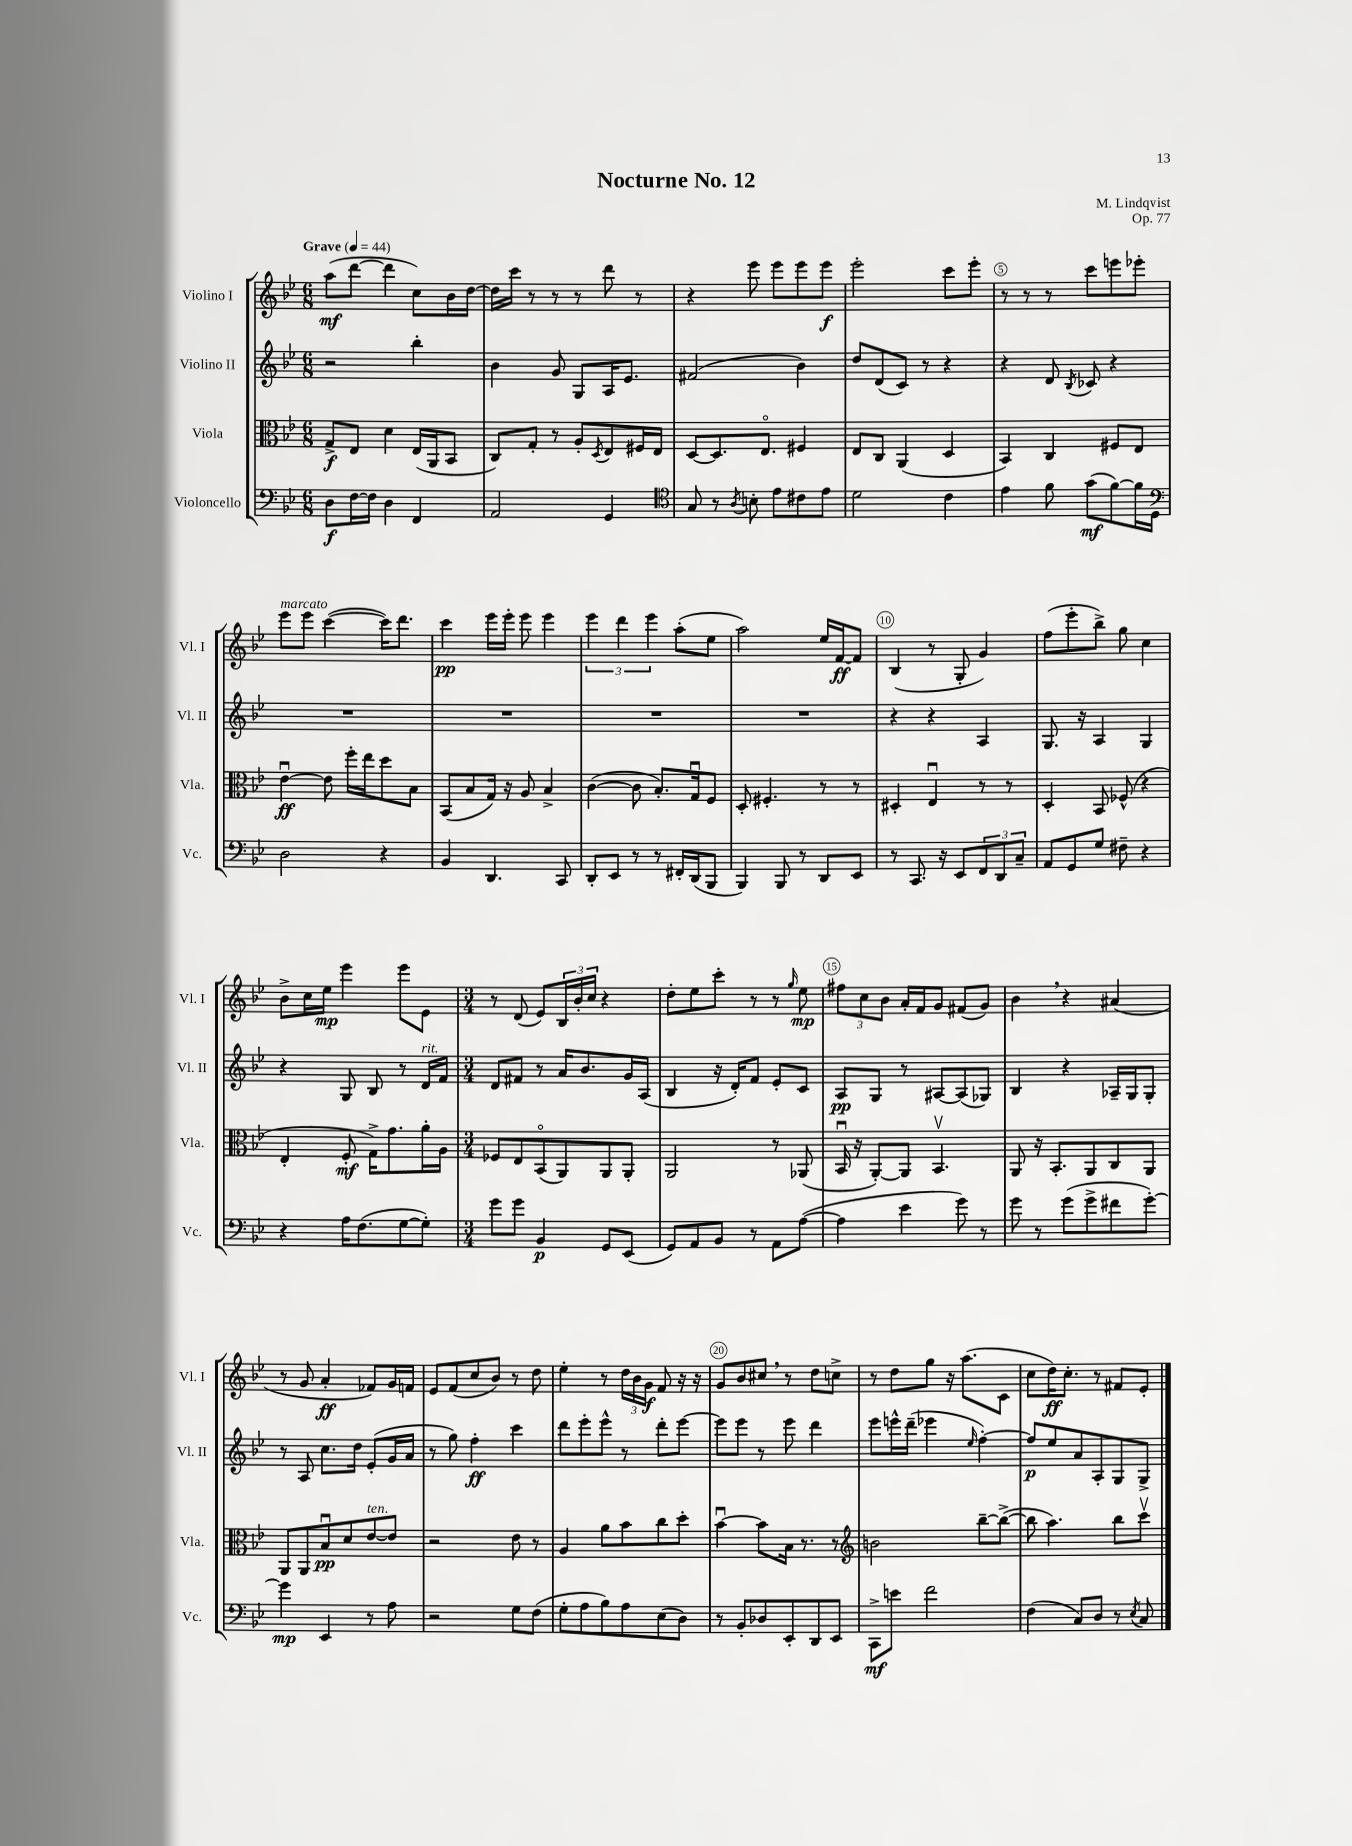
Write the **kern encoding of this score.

**kern	**kern	**kern	**kern
*staff4	*staff3	*staff2	*staff1
*clefF4	*clefC3	*clefG2	*clefG2
*k[b-e-]	*k[b-e-]	*k[b-e-]	*k[b-e-]
*M6/8	*M6/8	*M6/8	*M6/8
*MM44	*MM44	*MM44	*MM44
8D\L	8G^/L	2r	(8aa\L
[16F\L	8E-/J	.	[8ddd\J
16F\]JJ	.	.	.
4D\	4d\	.	4ddd\]
4FF/	(16E-/LL	4bb-'\	8cc\L)
.	16AA/J	.	.
.	8BB-/J	.	16b-\L
.	.	.	[16dd\JJ
=	=	=	=
2AA/	8C/L)	4b-\	16dd\]LL
.	.	.	16ccc\JJ
.	8G'/J	.	8r
.	8r	8g/	8r
.	8A'/L	8G/L	8r
.	8qD/	.	.
4GG/	8E-/	16A/K	8ddd\
.	.	8.e-/J	.
.	16F#/L	.	8r
.	16E-/JJ	.	.
=	=	=	=
*clefC4	*	*	*
8G/	[8D/L	(2f#/	4r
8r	8.D/]	.	.
8qA/	.	.	.
8B'\	.	.	8eee-\
.	8.E-o/J	.	.
8e-\L	.	.	8eee-\L
8c#\	4F#/	4b-\)	8eee-\
8e-\J	.	.	8eee-\J
=	=	=	=
2d\	8E-/L	8dd/L	2eee-'\
.	8C/J	(8d/	.
.	(4AA/	8c/J)	.
.	.	8r	.
4c\	4D/	4r	8ccc\L
.	.	.	8eee-'\J
=	=	=	=
4e-\	4BB-/)	4r	8r
.	.	.	8r
8f\	4C/	8d/	8r
.	.	8qB-/	.
(8g\L	.	8c-/	8ccc\L
[8f\)	8F#/L	4r	8eee\
16f\]L	8E-/J	.	8eee-'\J
16D\JJ	.	.	.
=	=	=	=
*clefF4	*	*	*
2D\	[4e-u\	2.r	8eee-\L
.	.	.	8eee-\J
.	8e-\]	.	([4ccc\
.	16ff'\LL	.	.
.	16ee-\J	.	.
4r	8dd\	.	16ccc\]LK)
.	.	.	8.ddd\J
.	8B-\J	.	.
=	=	=	=
4BB-/	(8BB-/L	2.r	4ccc\
.	8B-/	.	.
4.DD/	16G/Jk)	.	16eee-\LL
.	16r	.	16eee-'\JJ
.	8A/	.	8eee-\
.	4B-^/	.	4eee-\
8CC/	.	.	.
=	=	=	=
8DD'/L	([4c\	2.r	6eee-\
8EE-/J	.	.	.
.	.	.	6ddd\
8r	8c\]	.	.
.	.	.	6eee-\
8r	8.B-'/L)	.	.
16FF#'/LL	.	.	(8aa'\L
(16DD/J	16Gu/k	.	.
8BBB-/J	8F/J	.	8ee-\J
=	=	=	=
4BBB-/)	8D'/	2.r	2aa\)
.	4.F#'/	.	.
8BBB-/	.	.	.
8r	.	.	.
8DD/L	8r	.	16ee-/LL
.	.	.	[16f/J
8EE-/J	8r	.	8f/]J
=	=	=	=
8r	4D#'/	4r	(4B-/
8.CC/	.	.	.
.	4E-u/	4r	8r
16r	.	.	.
8EE-/L	.	.	8G'/
12FF/	8r	4A/	4g/)
12DD/	.	.	.
.	8r	.	.
12C~/J	.	.	.
=	=	=	=
8AA/L	4D'/	8.G/	(8ff\L
8GG/	.	.	8eee-'\
.	.	16r	.
8G/J	8BB-/	4A/	8bb-^\J)
8F#~\	(8F-^^/	.	8gg\
4r	4r	4G/	4cc\
=	=	=	=
4r	4E-'/	4r	8b-^\L
.	.	.	16cc\L
.	.	.	16ee-\JJ
16A\LK	8F'/	8G/	4eee-\
(8.F\	.	.	.
.	16G^\LK)	8B-/	.
.	8.g\	.	.
[8G\	.	8r	8eee-\L
8G'\]J)	16a'\L	16d/LL	8e-\J
.	16A\JJ	16f/JJ	.
=	=	=	=
*M3/4	*M3/4	*M3/4	*M3/4
8g\L	8F-/L	8d/L	8r
8g\J	8E-/	8f#/J	(8d/
4BB-/	(8BB-o/	8r	8e-/L)
.	8AA/)	16a/LK	24B-/L
.	.	.	24b-'/
.	.	8.b-/	.
.	.	.	24cc/JJ
8GG/L	8AA/	.	4r
(8EE-/J	8AA'/J	16g/L	.
.	.	(16A/JJ	.
=	=	=	=
8GG/L)	2AA/	4B-/	8dd'\L
8AA/	.	.	8ee-\
8BB-/J	.	16r	8ccc'\J
.	.	16d'/LK)	.
8r	.	8f/J	8r
8AA\L	8r	8e-'/L	8r
.	.	.	16qqgg/
([8A\J	(8AA-/	8c/J	8ee-\
=	=	=	=
4A\]	16BB-u/	8A/L	12ff#\L
.	16r	.	.
.	.	.	12cc\
.	[8AA'/L)	8G/J	.
.	.	.	12b-\J
4e-\	8AA/]J	8r	16a'/LL
.	.	.	16f/J
.	4.BB-v/	[8A#/L	8g/J
8g\)	.	(8A#/]	(8f#/L
8r	.	8G-/J)	8g/J)
=	=	=	=
8g\	8AA/	4B-/	4b-\
8r	16r	.	.
.	8.BB-'/L	.	.
(8g\L	.	4r	4r
8g^\	8AA/	.	.
8f#\	8C/	16A-~/LL	(4a#/
.	.	16G/J	.
[8g'\J)	8AA/J	8G'/J	.
=	=	=	=
4g\]	8AA/L	8r	8r
.	8AA/	8A/	8g/
4EE-/	8B-u/	8.cc\L	4a'/
.	8d/	.	.
.	.	16dd\Jk	.
8r	[8e-/	(8e-'/L	8f-/L)
8A\	8e-/]J	16g/L	16g/L
.	.	16a/JJ	16f/JJ
=	=	=	=
2r	2r	8r	8e-/L
.	.	8gg\)	(8f/
.	.	4ff'\	8cc/
.	.	.	8b-/J)
8G\L	8e-\	4ccc\	8r
(8F\J	8r	.	8dd\
=	=	=	=
8G'\L	4A/	8ddd\L	4ee-'\
8A\	.	8eee-'\	.
8B-\)	8a\L	8eee-^^\J	8r
8A\	8b-\	8r	24dd\LL
.	.	.	24b-\
.	.	.	24g\JJ
(8E-\	8cc\	8ddd'\L	8f/
8D\J)	8dd'\J	[8eee-\J	16r
.	.	.	16r
=	=	=	=
8r	[4b-u\	8eee-\]L	8g/L
8BB-'/L	.	8eee-\J	8b-/
8D-/	8b-\]L	8r	8cc#/J
8EE-'/	16B-\Jk	8eee-\	8r
.	8.r	.	.
8DD/	.	4ddd\	8dd\L
8EE-/J	8r	.	8cc^\J
=	=	=	=
*	*clefG2	*	*
8CC^\L	2b\	8eee-\L	8r
8e\J	.	16eee^^\L	8dd\L
.	.	(16ddd~\JJ	.
2f\	.	4eee-\	8gg\J
.	.	.	16r
.	.	.	(8.aa\L
.	.	16qqee-/	.
.	[8bb-~\L	[4ff'\)	.
.	(8bb-^\_J	.	8c\J
=	=	=	=
(4F\	8bb-\]	8ff/]L	8cc\L
.	4.aa\)	8ee-/	16dd\K)
.	.	.	8.cc'\J
8C/L)	.	8a/	.
8D/J	.	8A'/	8r
8r	8bb-\L	8G/	8f#/L
8qE-/	.	.	.
8C/	8cccv\J	8G^/J	8e-'/J
==	==	==	==
*-	*-	*-	*-
